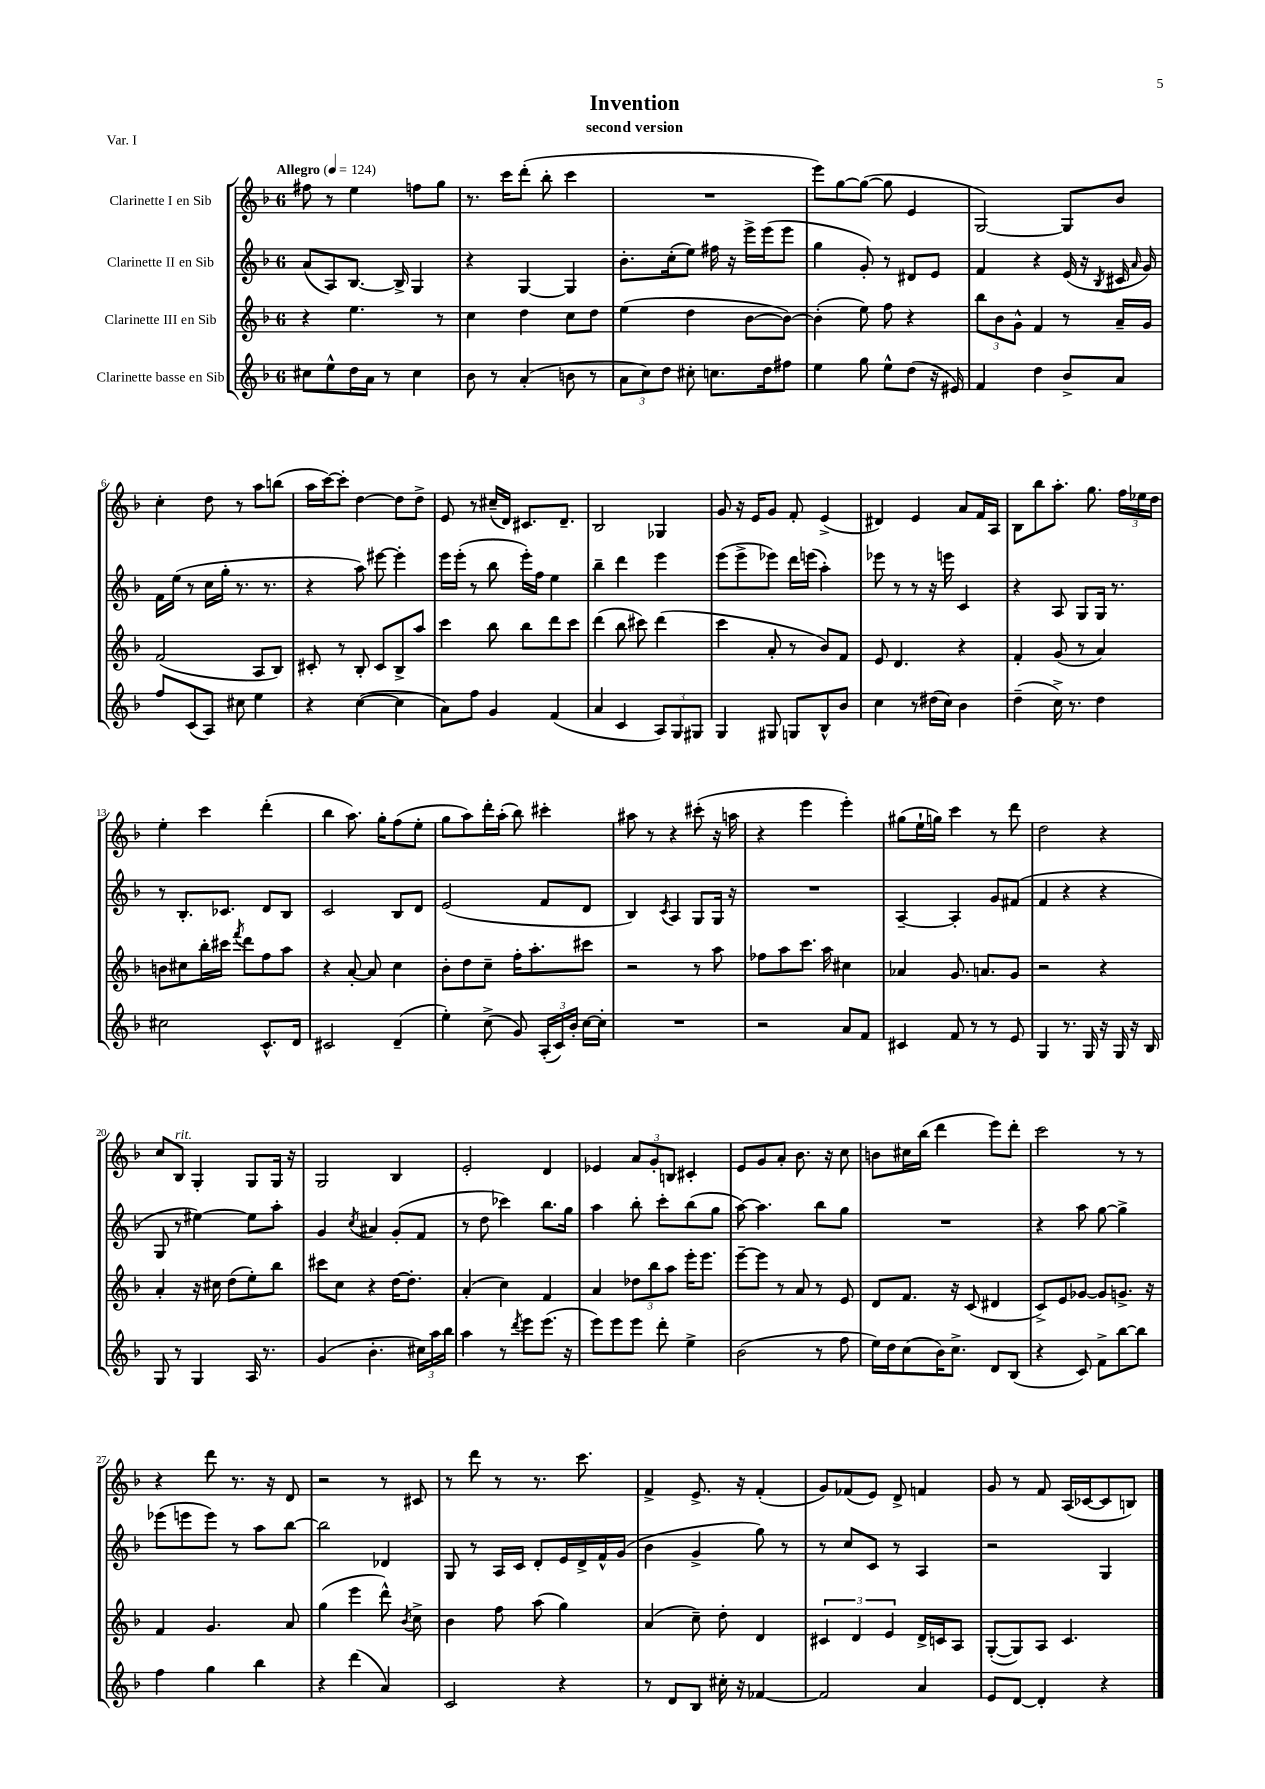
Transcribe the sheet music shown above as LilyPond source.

\header { title = "Invention" subtitle = "second version" piece = "Var. I" }
<<
\new StaffGroup <<
\new Staff = "s0" \with { instrumentName = "Clarinette I en Sib" } {
    \clef treble \key f \major \once \override Staff.TimeSignature.style = #'single-digit \time 6/8 \tempo "Allegro" 4 = 124
    \autoBeamOff fis''8 r8 e''4 f''8[ g''8] |
    r8. c'''16[ d'''8]-.( bes''8-. c'''4 |
    R2. |
    e'''8[) g''8~ g''8]~( g''8 e'4 |
    g2~) g8[ bes'8] |
    c''4-. d''8 r8 a''8[ b''8]( |
    a''16[ c'''16~) c'''8]-. d''4~ d''8[ d''8]-> |
    e'8 r8 cis''16[--( d'16]) cis'8.[ d'8.]-- |
    bes2 ges4 |
    g'8 r16 e'16[ g'8] f'8-. e'4->( |
    dis'4) e'4 a'8[ f'16 a16] |
    bes8[ bes''8 a''8.]-. g''8. \tuplet 3/2 { f''16[ ees''16 d''16] } |
    e''4-. c'''4 d'''4-.( |
    bes''4 a''8.) g''16[-. f''8( e''8]-. |
    g''8[ a''8) d'''16-. a''16]-.( bes''8) cis'''4-. |
    ais''8 r8 r4 cis'''8-.( r16 a''16 |
    r4 e'''4 e'''4-.) |
    gis''8[( e''16-! g''16]) c'''4 r8 d'''8 |
    d''2 r4 |
    c''8[ bes8]^\markup { \italic "rit." } g4-. g8[ g16] r16 |
    g2 bes4 |
    e'2-. d'4 |
    ees'4 \tuplet 3/2 { a'8[ g'8-. b8] } cis'4-. |
    e'8[ g'8 a'8]-. bes'8. r16 c''8 |
    b'8[ cis''16 bes''16]( d'''4 e'''8[) d'''8]-. |
    c'''2 r8 r8 |
    r4 d'''8 r8. r16 d'8 |
    r2 r8 cis'8 |
    r8 d'''8 r8 r8. c'''8. |
    f'4-> e'8.-> r16 f'4-.( |
    g'8[) fes'8( e'8]) d'8-> f'4 |
    g'8 r8 f'8 a16[( ces'16~ ces'8 b8]) \bar "|." |
}
\new Staff = "s1" \with { instrumentName = "Clarinette II en Sib" } {
    \clef treble \key f \major \once \override Staff.TimeSignature.style = #'single-digit \time 6/8
    \autoBeamOff a'8[( a8) bes8.]~ bes16-> g4 |
    r4 g4~ g4 |
    bes'8.[-. c''16-.( e''8]) fis''16 r16 e'''16[-> e'''16( e'''8] |
    g''4 g'8-.) r8 dis'8[ e'8] |
    f'4 r4 e'16( r16 \acciaccatura { bes8 } cis'16 \grace { a'16 } g'16) |
    f'16[ e''16]( r8 c''16[ g''16]-. r8. r8. |
    r4 a''8) eis'''8~ eis'''4-. |
    e'''16[ e'''16]-.( r8 bes''8 e'''16[-.) f''16] e''4 |
    bes''4-- d'''4 e'''4 |
    e'''8[( e'''8-> ees'''8]) d'''16[ e'''16]( a''4-.) |
    ees'''8 r8 r8 r16 e'''16 c'4 |
    r4 a8 g8[ g16] r8. |
    r8 bes8.[-. ces'8.] d'8[ bes8] |
    c'2 bes8[ d'8] |
    e'2( f'8[ d'8] |
    bes4) \acciaccatura { c'8 } a4 g8[ g16] r16 |
    R2. |
    a4~-- a4-. g'8[ fis'8]( |
    f'4 r4 r4 |
    g8 r8 eis''4~) eis''8[ a''8]-. |
    g'4 \acciaccatura { c''8 } ais'4 g'8[-.( f'8] |
    r8 d''8 ces'''4) bes''8.[ g''16] |
    a''4 bes''8-. c'''8[-. bes''8( g''8] |
    a''8~) a''4. bes''8[ g''8] |
    R2. |
    r4 a''8 g''8~ g''4-> |
    ees'''8[( e'''8 e'''8]) r8 a''8[ bes''8]~ |
    bes''2 des'4 |
    g8 r8 a16[ c'16] d'8[-. e'16 d'16-> f'16-^ g'16]( |
    bes'4 g'4-> g''8) r8 |
    r8 c''8[ c'8] r8 a4 |
    r2 g4 \bar "|." |
}
\new Staff = "s2" \with { instrumentName = "Clarinette III en Sib" } {
    \clef treble \key f \major \once \override Staff.TimeSignature.style = #'single-digit \time 6/8
    \autoBeamOff r4 e''4. r8 |
    c''4 d''4 c''8[ d''8] |
    e''4( d''4 bes'8[~ bes'8]~) |
    bes'4-.( e''8) f''8 r4 |
    \tuplet 3/2 { bes''8[ bes'8 g'8]-^ } f'4 r8 a'16[-- g'16] |
    f'2( a8[ bes8]) |
    cis'8-. r8 bes8-. cis'8[ bes8-> a''8] |
    c'''4 bes''8 bes''8[ d'''8 c'''8] |
    d'''4( bes''8 cis'''8) d'''4( |
    c'''4 a'8-. r8 bes'8[) f'8] |
    e'8 d'4. r4 |
    f'4-. g'8( r8 a'4) |
    b'8[ cis''8 bes''16-. cis'''16] \acciaccatura { f'''8 } d'''8[ f''8 a''8] |
    r4 a'8~-. a'8 c''4 |
    bes'8[-. d''8 c''8]-- f''16[-. a''8.-. cis'''8] |
    r2 r8 a''8 |
    fes''8[ a''8 c'''8.] a''16 cis''4 |
    aes'4 g'8. a'8.[ g'8] |
    r2 r4 |
    a'4-. r16 cis''16 d''8[( e''8-.) bes''8] |
    cis'''8[ c''8] r4 d''16[~ d''8.]-. |
    a'4-.( c''4) f'4 |
    a'4 \tuplet 3/2 { des''8[ bes''8 a''8] } e'''16[-. e'''8.] |
    e'''8[~-- e'''8] r8 a'8 r8 e'8 |
    d'8[ f'8.] r16 c'8( dis'4 |
    c'8[->) e'8 ges'8]~ ges'8[ g'8.]-> r16 |
    f'4 g'4. a'8 |
    g''4( e'''4 d'''8-^) \acciaccatura { bes'8 } c''8-> |
    bes'4 f''8 a''8( g''4) |
    a'4( c''8--) d''8-. d'4 |
    \tuplet 3/2 { cis'4 d'4 e'4 } d'16[-> c'16 a8] |
    g8[~-.( g8) a8] c'4. \bar "|." |
}
\new Staff = "s3" \with { instrumentName = "Clarinette basse en Sib" } {
    \clef treble \key f \major \once \override Staff.TimeSignature.style = #'single-digit \time 6/8
    \autoBeamOff cis''8[ e''8-^ d''16 a'16] r8 cis''4 |
    bes'8 r8 a'4-.( b'8 r8 |
    \tuplet 3/2 { a'8[ c''8) d''8] } cis''8-. c''8.[ d''16 fis''8] |
    e''4 g''8 e''8[-^ d''8]( r16 eis'16) |
    f'4 d''4 bes'8[-> a'8] |
    f''8[ c'8( a8]) cis''8 e''4 |
    r4 c''4~( c''4 |
    a'8[) f''8] g'4 f'4( |
    a'4 c'4 \tuplet 3/2 { a8[) g8 gis8] } |
    g4 gis8 g8[ bes8-^ bes'8] |
    c''4 r8 dis''16[( c''16]) bes'4 |
    d''4--( c''16->) r8. d''4 |
    cis''2 c'8.[-^ d'16] |
    cis'2 d'4--( |
    e''4-.) c''8->( g'8) \tuplet 3/2 { a16[-.( c'16) bes'16]-. } c''16[~ c''16]-. |
    R2. |
    r2 a'8[ f'8] |
    cis'4 f'8 r8 r8 e'8 |
    g4 r8. g16 r16 g16 r16 bes16 |
    g8 r8 g4 a16 r8. |
    g'4( bes'4.-. \tuplet 3/2 { cis''16[) a''16 bes''16] } |
    a''4 r8 \acciaccatura { d'''8 } e'''8[ e'''8.]( r16 |
    e'''8[) e'''8 e'''8] d'''8-. e''4-> |
    bes'2( r8 f''8 |
    e''16[) d''16 c''8( bes'16) c''8.]-> d'8[ bes8]( |
    r4 c'8) f'8[-> bes''8~ bes''8] |
    f''4 g''4 bes''4 |
    r4 d'''4( a'4) |
    c'2 r4 |
    r8 d'8[ bes8] cis''16-. r16 fes'4~ |
    fes'2 a'4 |
    e'8[ d'8]~ d'4-. r4 \bar "|." |
}
>>
>>
